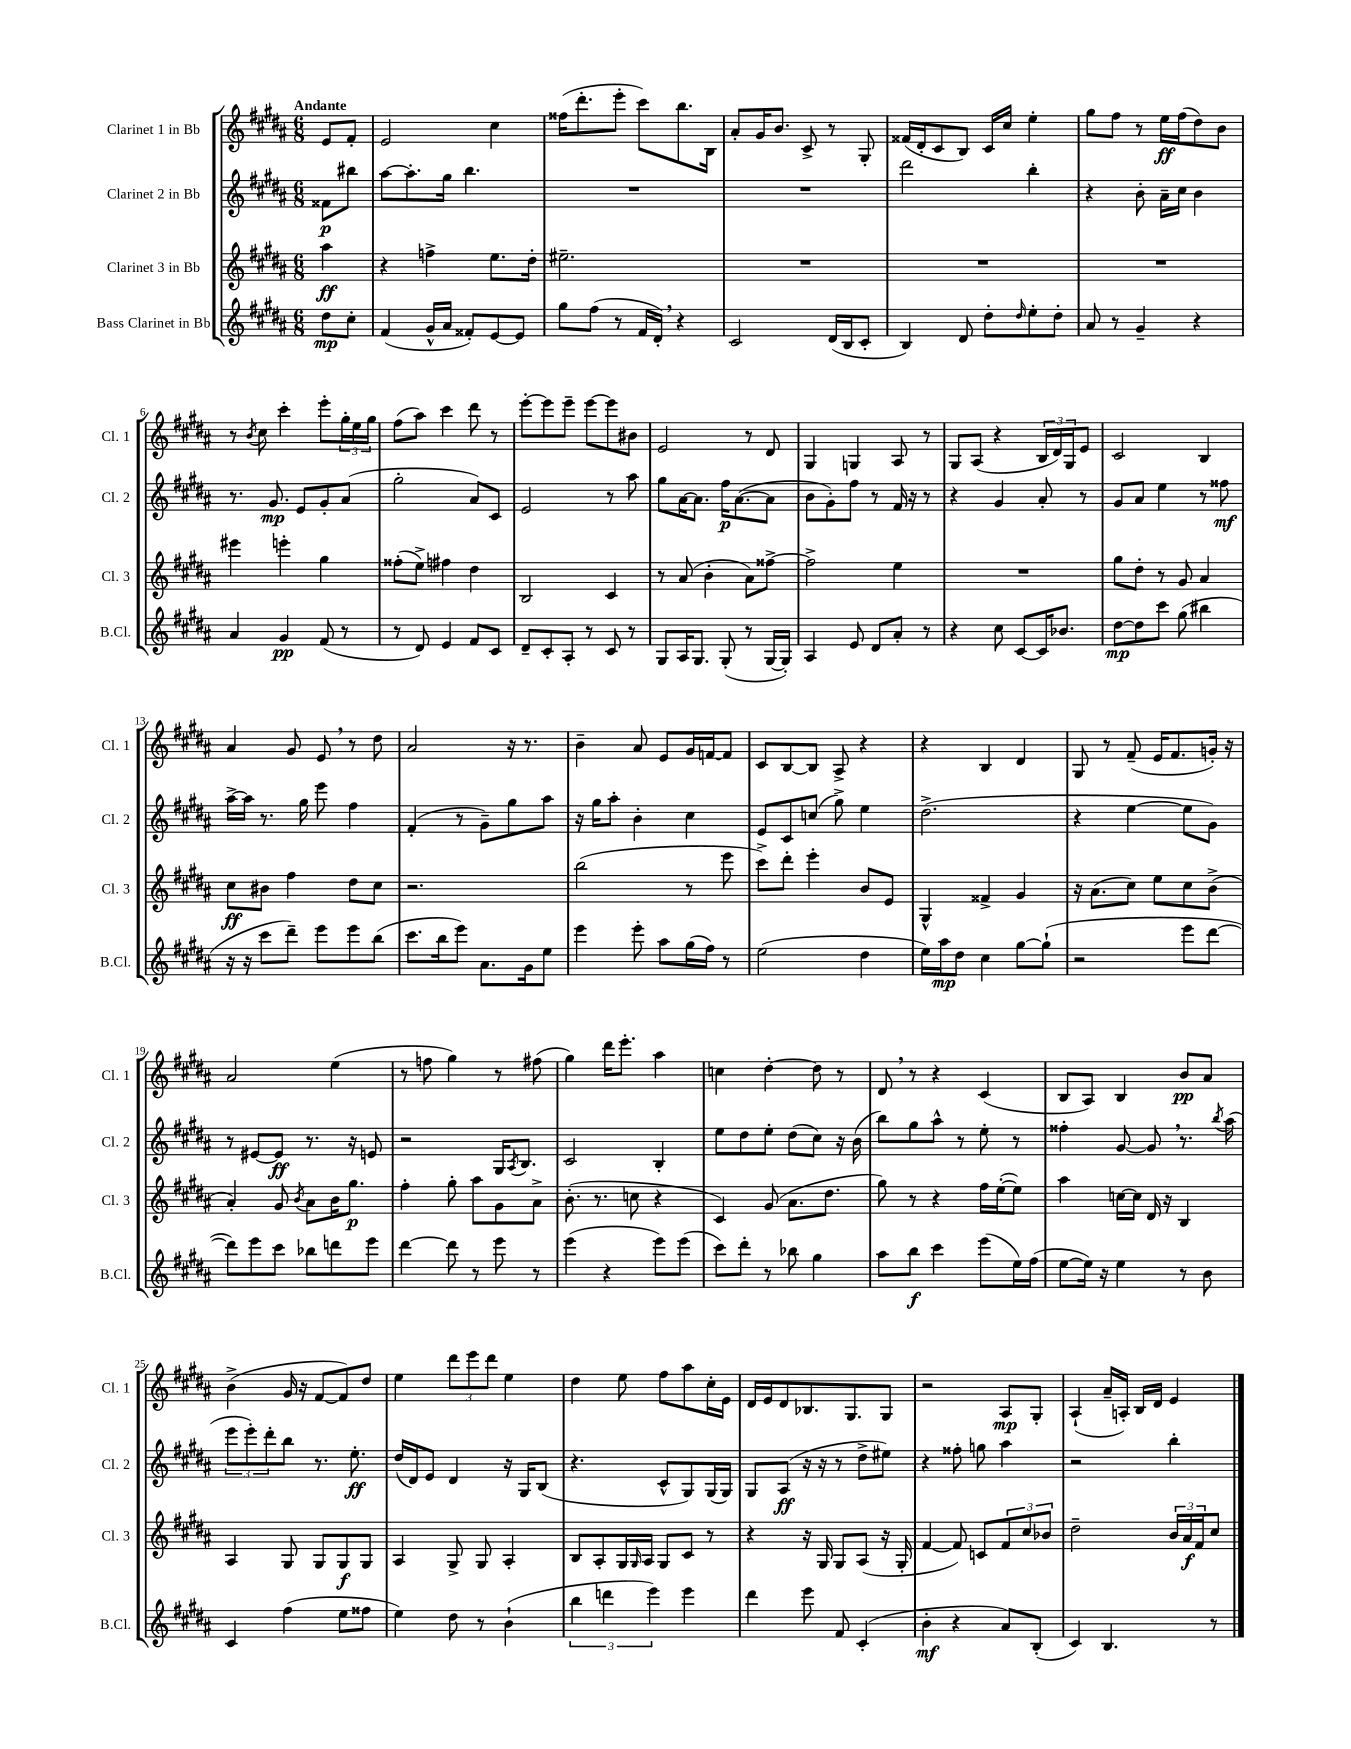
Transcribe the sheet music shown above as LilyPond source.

<<
\new StaffGroup <<
\new Staff = "s0" \with { instrumentName = "Clarinet 1 in Bb" shortInstrumentName = "Cl. 1" } {
    \clef treble \key b \major \numericTimeSignature \time 6/8 \partial 4 \tempo "Andante"
    e'8 fis'8-. |
    e'2 cis''4 |
    fisis''16( dis'''8.-. e'''8-. cis'''8) b''8. b16 |
    ais'8-. gis'16 b'8. cis'8-> r8 gis8-. |
    fisis'16( dis'16-. cis'8 b8) cis'16 cis''16 e''4-. |
    gis''8 fis''8 r8 e''16\ff fis''16( dis''8) b'8 |
    r8 \acciaccatura { b'8 } cis''8 cis'''4-. e'''8-. \tuplet 3/2 { gis''16-. e''16 gis''16 } |
    fis''8( ais''8) cis'''4 dis'''8 r8 |
    e'''8~-. e'''8 e'''8-- e'''8~ e'''8 bis'8 |
    e'2 r8 dis'8 |
    gis4 g4 ais8 r8 |
    gis8 ais8( r4 \tuplet 3/2 { b16 dis'16) gis16 } e'8 |
    cis'2 b4 |
    ais'4 gis'8 e'8 \breathe r8 dis''8 |
    ais'2 r16 r8. |
    b'4-- ais'8 e'8 gis'16 f'16~ f'8 |
    cis'8 b8~ b8 ais8-> r4 |
    r4 b4 dis'4 |
    gis8 r8 fis'8--( e'16 fis'8. g'16-.) r16 |
    ais'2 e''4( |
    r8 f''8 gis''4) r8 fis''8( |
    gis''4) dis'''16 e'''8.-. ais''4 |
    c''4 dis''4~-. dis''8 r8 |
    dis'8 \breathe r8 r4 cis'4( |
    b8 ais8) b4 b'8\pp ais'8 |
    b'4->( gis'16 r16 fis'8~ fis'8) dis''8 |
    e''4 \tuplet 3/2 { dis'''8 e'''8 dis'''8 } e''4 |
    dis''4 e''8 fis''8 ais''8 cis''16-. e'16 |
    dis'16 e'16 dis'8 bes8. gis8. gis8 |
    r2 ais8\mp gis8-. |
    ais4-!( ais'16-- a16-.) b16 dis'16 e'4 \bar "|." |
}
\new Staff = "s1" \with { instrumentName = "Clarinet 2 in Bb" shortInstrumentName = "Cl. 2" } {
    \clef treble \key b \major \numericTimeSignature \time 6/8 \partial 4
    fisis'8\p bis''8 |
    ais''8~ ais''8.-. gis''16 b''4. |
    R2. |
    R2. |
    dis'''2 b''4-. |
    r4 b'8-. ais'16-- cis''16 b'4 |
    r8. gis'8.\mp e'8 gis'8-. ais'8( |
    gis''2-. ais'8) cis'8 |
    e'2 r8 ais''8 |
    gis''8 ais'16~ ais'8. fis''16\p ais'8.~( ais'8 |
    b'8 gis'8-.) fis''8 r8 fis'16 r16 r8 |
    r4 gis'4 ais'8-. r8 |
    gis'8 ais'8 e''4 r8 fisis''8\mf |
    ais''16~-> ais''16 r8. gis''16 e'''8 fis''4 |
    fis'4-.( r8 gis'8--) gis''8 ais''8 |
    r16 gis''16 ais''8-. b'4-. cis''4 |
    e'8 cis'8 c''8( gis''8->) e''4 |
    dis''2.->( |
    r4 e''4~ e''8 gis'8) |
    r8 eis'8~ eis'8\ff r8. r16 e'8 |
    r2 gis16 \acciaccatura { ais8 } b8. |
    cis'2 b4-. |
    e''8 dis''8 e''8-. dis''8( cis''8) r16 b'16( |
    b''8) gis''8 ais''8-^ r8 e''8-. r8 |
    fisis''4-. gis'8~ gis'8 \breathe r8. \acciaccatura { b''8 } ais''16( |
    \tuplet 3/2 { e'''8 e'''8-.) dis'''8-. } b''8 r8. e''8.-.\ff |
    dis''16( dis'16) e'8 dis'4 r16 gis16 b8( |
    r4. cis'8-^ gis8) gis16( gis16) |
    gis8 ais8\ff( r16 r16 r8 dis''8-> eis''8) |
    r4 fisis''8-. g''8 ais''4 |
    r2 b''4-. \bar "|." |
}
\new Staff = "s2" \with { instrumentName = "Clarinet 3 in Bb" shortInstrumentName = "Cl. 3" } {
    \clef treble \key b \major \numericTimeSignature \time 6/8 \partial 4
    ais''4\ff |
    r4 f''4-> e''8. dis''16-. |
    eis''2.-- |
    R2. |
    R2. |
    R2. |
    eis'''4 e'''4-. gis''4 |
    fisis''8-.( e''8->) fis''4 dis''4 |
    b2 cis'4 |
    r8 ais'8( b'4-. ais'8) fisis''8~-> |
    fisis''2-> e''4 |
    R2. |
    gis''8 dis''8-. r8 gis'8 ais'4 |
    cis''8\ff bis'8 fis''4 dis''8 cis''8 |
    r2. |
    b''2( r8 e'''8 |
    cis'''8->) dis'''8-. e'''4-. b'8 e'8 |
    gis4-^ fisis'4-> gis'4 |
    r16 ais'8.( cis''8) e''8 cis''8 b'8->( |
    ais'4-.) gis'8 \acciaccatura { b'8 } ais'8 b'16 gis''8.\p |
    fis''4-. gis''8-. ais''8 gis'8 ais'8-> |
    b'8.-.( r8. c''8 r4 |
    cis'4) gis'8( ais'8. dis''8. |
    gis''8) r8 r4 fis''16 e''16~-.( e''8) |
    ais''4 c''16~ c''16 dis'16 r16 b4 |
    ais4 gis8 gis8 gis8\f gis8 |
    ais4 gis8-> gis8 ais4-. |
    b8 ais8-. gis16 \grace { gis16 } ais16 gis8 cis'8 r8 |
    r4 r16 gis16 gis8 ais8( r16 gis16-. |
    fis'4~ fis'8) c'8 \tuplet 3/2 { fis'8 cis''8 bes'8 } |
    dis''2-- \tuplet 3/2 { b'16 ais'16\f fis'16 } cis''8 \bar "|." |
}
\new Staff = "s3" \with { instrumentName = "Bass Clarinet in Bb" shortInstrumentName = "B.Cl." } {
    \clef treble \key b \major \numericTimeSignature \time 6/8 \partial 4
    dis''8\mp cis''8-. |
    fis'4( gis'16-^ ais'16 fisis'8-.) e'8~ e'8 |
    gis''8 fis''8( r8 fis'16 dis'16-.) \breathe r4 |
    cis'2 dis'16( b16 cis'8-. |
    b4) dis'8 dis''8-. \grace { dis''16 } e''8-. dis''8-. |
    ais'8 r8 gis'4-- r4 |
    ais'4 gis'4\pp fis'8( r8 |
    r8 dis'8) e'4 fis'8 cis'8 |
    dis'8-- cis'8-. ais8-. r8 cis'8 r8 |
    gis8 ais16 gis8. gis8-.( r8 gis16~ gis16-.) |
    ais4 e'8 dis'8 ais'8-. r8 |
    r4 cis''8 cis'8~ cis'16 bes'8. |
    dis''8~\mp dis''8 cis'''8 gis''8( bis''4 |
    r16 r16 cis'''8 dis'''8--) e'''8 e'''8 b''8( |
    cis'''8. b''16 e'''8) ais'8. gis'16 e''8 |
    e'''4 e'''8-. ais''8 gis''16( fis''16) r8 |
    e''2( dis''4 |
    e''16) ais''16\mp dis''8 cis''4 gis''8~ gis''8-!( |
    r2 e'''8 dis'''8~ |
    dis'''8) e'''8 cis'''8 bes''8 d'''8 e'''8 |
    dis'''4~ dis'''8 r8 e'''8 r8 |
    e'''4( r4 e'''8) e'''8( |
    cis'''8) dis'''8-. r8 bes''8 gis''4 |
    ais''8 b''8\f cis'''4 e'''8( e''16) fis''16( |
    e''8~ e''16) r16 e''4 r8 b'8 |
    cis'4 fis''4( e''8 fisis''8 |
    e''4) dis''8 r8 b'4-!( |
    \tuplet 3/2 { b''4 d'''4 e'''4) } e'''4 |
    dis'''4 e'''8 fis'8 cis'4-.( |
    b'4-.\mf r4 ais'8) b8-.( |
    cis'4) b4. r8 \bar "|." |
}
>>
>>
